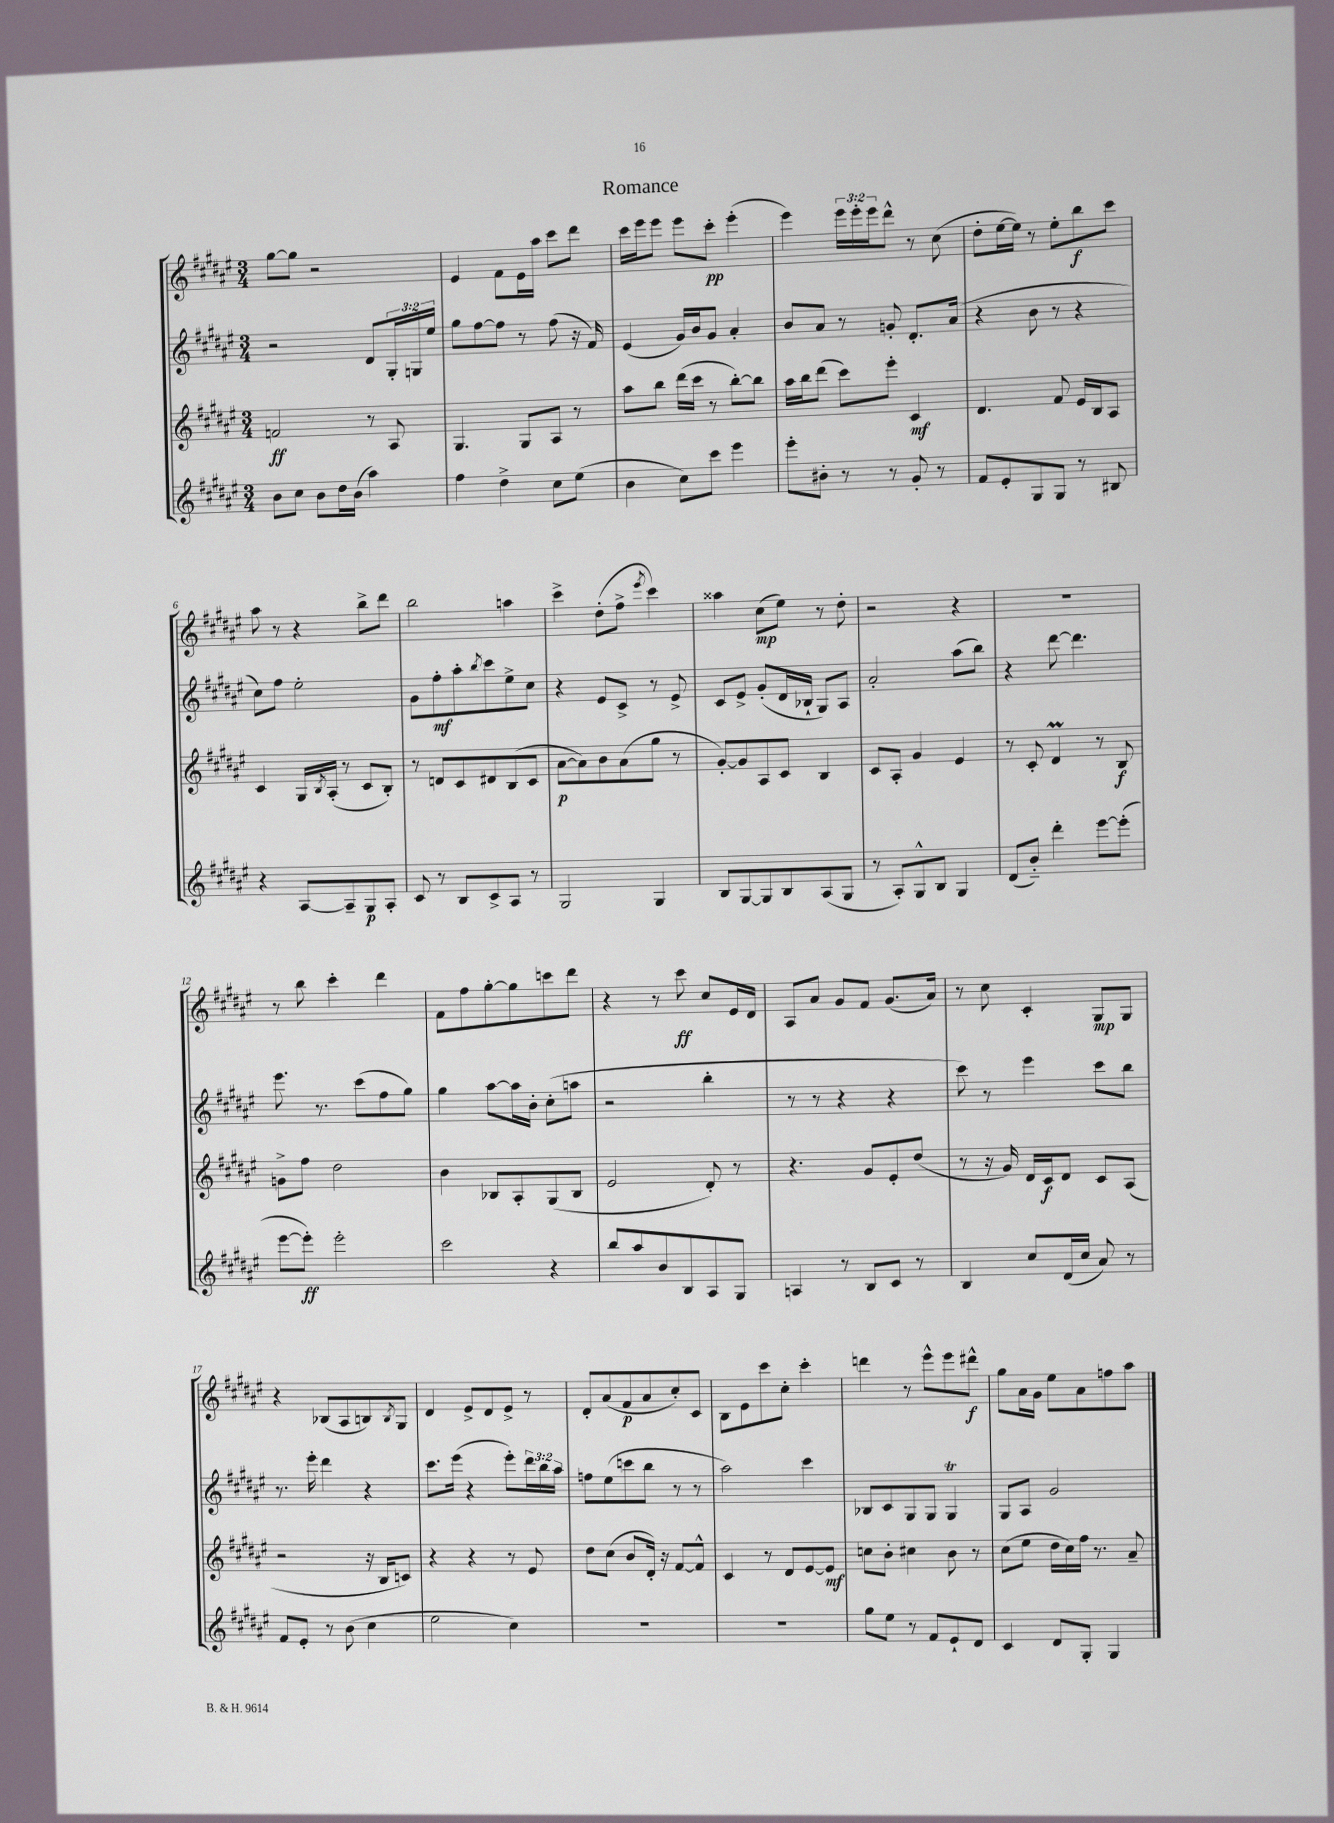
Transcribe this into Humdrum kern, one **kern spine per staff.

**kern	**kern	**kern	**kern
*staff4	*staff3	*staff2	*staff1
*clefG2	*clefG2	*clefG2	*clefG2
*k[f#c#g#d#a#e#]	*k[f#c#g#d#a#e#]	*k[f#c#g#d#a#e#]	*k[f#c#g#d#a#e#]
*M3/4	*M3/4	*M3/4	*M3/4
8b\L	2f/	2r	[8gg#\L
8cc#\J	.	.	8gg#\]J
8b\L	.	.	2r
16dd#\L	.	.	.
(16b\JJ	.	.	.
4aa#\)	8r	8d#/L	.
.	8A#/	24G#'/L	.
.	.	24G/	.
.	.	24ee#/JJ	.
=	=	=	=
4ff#\	4.G#/	8gg#\L	4e#/
.	.	[8ff#\	.
4dd#^\	.	8ff#\]J	8f#\L
.	8G#/L	8r	16e#\L
.	.	.	16aa#\JJ
8cc#\L	8A#/J	(8ff#\	8ccc#\L
(8ee#\J	8r	16r	8ddd#\J
.	.	16f#/)	.
=	=	=	=
4b\	8aa#\L	(4e#/	16ccc#\LL
.	.	.	16eee#\J
.	8bb\J	.	8eee#\J
8cc#\L)	(16ddd#\LL	16g#/LL)	8eee#\L
.	16ccc#\JJ	16b/J	.
8ccc#\J	8r	8g#/J	8ccc#'\J
4eee#\	[8bb'\L)	4a#'/	(4eee#'\
.	8bb\]J	.	.
=	=	=	=
8eee#'\L	16aa#\LL	8b/L	4eee#\)
.	16bb\J	.	.
8b#'\J	(8ddd#\J	8a#/J	.
8r	8ccc#\L)	8r	24eee#\LL
.	.	.	24eee#'\
.	.	.	24eee#\J
8r	8eee#'\J	8g'/	8ddd#^^\J
8g#'/	4c#/	8.d#'/L	8r
8r	.	.	(8cc#\
.	.	(16a#/Jk	.
=	=	=	=
8f#/L	4.d#/	4r	8dd#'\L
8e#'/	.	.	[16ee#\L
.	.	.	16ee#\]JJ)
8G#/	.	8b\	8r
8G#/J	8f#/	8r	8ee#'\L
8r	16e#/LL	4r	8bb\
.	16B/J	.	.
8B#/	8A#/J	.	8ccc#\J
=	=	=	=
4r	4c#/	8cc#\L)	8aa#\
.	.	8ff#\J	8r
[8A#/L	16G#/LL	2ee#'\	4r
.	8qB/	.	.
.	(16A#'/JJ	.	.
8A#~/]	8r	.	.
8G#/	8c#/L	.	8bb^\L
8A#'/J	8B'/J)	.	8ddd#\J
=	=	=	=
8c#/	8r	8g#\L	2bb\
8r	8d/L	8ff#'\	.
8B/L	8c#/	8aa#'\	.
.	.	8qbb/	.
8c#^/	8d#/	8ccc#\	.
8A#/J	(8B/	8ee#^\	4aa\
8r	8c#/J	8cc#\J	.
=	=	=	=
2G#/	[8a#\L	4r	4ccc#^\
.	8a#\])	.	.
.	8b\	8e#/L	(8dd#'\L
.	(8a#\	8c#^/J	8ff#^\J
.	.	.	8qeee#/
4G#/	8gg#\J	8r	4ccc#\)
.	8r	8e#^/	.
=	=	=	=
8B/L	[8g#'/L)	8c#/L	4aa##\
[8G#/	8g#/]	8e#^/J	.
8G#/]	8A#/	(8g#'/L	(8cc#\L
8B/	8c#/J	16d#/L	8ee#\J)
.	.	16B-`/JJ	.
(8A#/	4B/	8G#/L)	8r
8G#/J	.	8A#/J	8dd#'\
=	=	=	=
8r	8c#/L	2a#'/	2r
8A#'/L)	8A#'/J	.	.
8G#^^/	4g#/	.	.
8B/J	.	.	.
4G#/	4e#/	(8aa#\L	4r
.	.	8bb\J)	.
=	=	=	=
(8d#/L	8r	4r	2.r
8b'~/J)	8c#'/	.	.
4ddd#'\	4d#/	[8ddd#\	.
.	.	4.ddd#\]	.
[8eee#\L	8r	.	.
(8eee#'\]J	8B/	.	.
=	=	=	=
[8eee#\L	8g^\L	8.eee#\	8r
8eee#'\]J)	8ff#\J	.	8bb\
.	.	8.r	.
2eee#'\	2dd#\	.	4ccc#'\
.	.	(8ccc#\L	.
.	.	8ff#\	4ddd#\
.	.	8gg#\J)	.
=	=	=	=
2ccc#\	4b\	4gg#\	8f#\L
.	.	.	8ff#\
.	8B-/L	[8aa#\L	[8gg#'\
.	8A#'/	16aa#\]L	8gg#\]
.	.	16b'\JJ	.
4r	(8G#/	(8cc#'\L	8ccc\
.	8B-/J	8aa\J	8ddd#\J
=	=	=	=
8bb/L	2e#/	2r	4r
8aa#/	.	.	.
8b/	.	.	8r
8B/	.	.	8ccc#\
8A#/	8d#'/)	4bb'\	8cc#/L
8G#/J	8r	.	16e#/L
.	.	.	16d#/JJ
=	=	=	=
4A/	4.r	8r	8A#/L
.	.	8r	8a#/J
8r	.	4r	8g#/L
8B/L	8g#/L	.	8f#/J
8c#/J	8e#'/	4r	(8.g#/L
8r	(8dd#/J	.	.
.	.	.	16a#/Jk)
=	=	=	=
4B/	8r	8ccc#\)	8r
.	16r	8r	8cc#\
.	16g#/)	.	.
8cc#/L	16d#/LL	4eee#\	4c#'/
.	16c#/J	.	.
(16d#/L	8d#/J	.	.
16cc#/JJ	.	.	.
8a#/)	8c#/L	8ccc#\L	8G#/L
8r	(8A#/J	8bb\J	8G#/J
=	=	=	=
8f#/L	2r	8.r	4r
8e#'/J	.	.	.
.	.	16eee#'\	.
8r	.	4ddd#\	(8B-/L
(8b\	.	.	8A#/
4cc#\	16r	4r	8B/)
.	16B/LK	.	.
.	.	.	8qB/
.	8c/J)	.	8G#/J
=	=	=	=
2ee#\	4r	8.ccc#\L	4d#/
.	.	(16eee#\Jk	.
.	4r	4r	8e#^/L
.	.	.	8d#/
4cc#\)	8r	8eee#'\L)	8e#^/J
.	8e#/	24ddd#\L	8r
.	.	24bb\	.
.	.	24aa#\JJ	.
=	=	=	=
2.r	8dd#\L	8ff\L	8d#'/L
.	(8cc#\J	(8ee#\	(8a#/
.	8b/L	8ccc\	8f#/
.	16d#'/Jk)	8bb\J	8a#/
.	16r	.	.
.	[8f#/L	8r	8cc#'/)
.	8f#^^/]J	8r	8c#/J
=	=	=	=
2.r	4c#/	2aa#\)	8B\L
.	.	.	8e#\
.	8r	.	8ccc#\
.	8d#/L	.	8cc#'\J
.	[8e#/	4ccc#\	4ccc#'\
.	8e#/]J	.	.
=	=	=	=
8gg#\L	8cc\L	8B-/L	4ddd\
8ee#\J	8b'\J	8c#/	.
8r	4cc#\	8G#/	8r
8f#/L	.	8G#/J	8eee#^^\L
8e#`/	8b\	4G#/	8eee#\
8d#/J	8r	.	8ddd#^^\J
=	=	=	=
4c#/	(8cc#\L	8G#/L	8gg#\L
.	8ee#\J	8A#/J	16a#\L
.	.	.	16g#\JJ
8d#/L	16dd#\LL	2g#/	8ee#\L
.	16cc#\)	.	.
8G#'/J	16ff#\JJ	.	8a#\
.	8.r	.	.
4G#/	.	.	8ff\
.	8a#~/	.	8aa#\J
==	==	==	==
*-	*-	*-	*-
